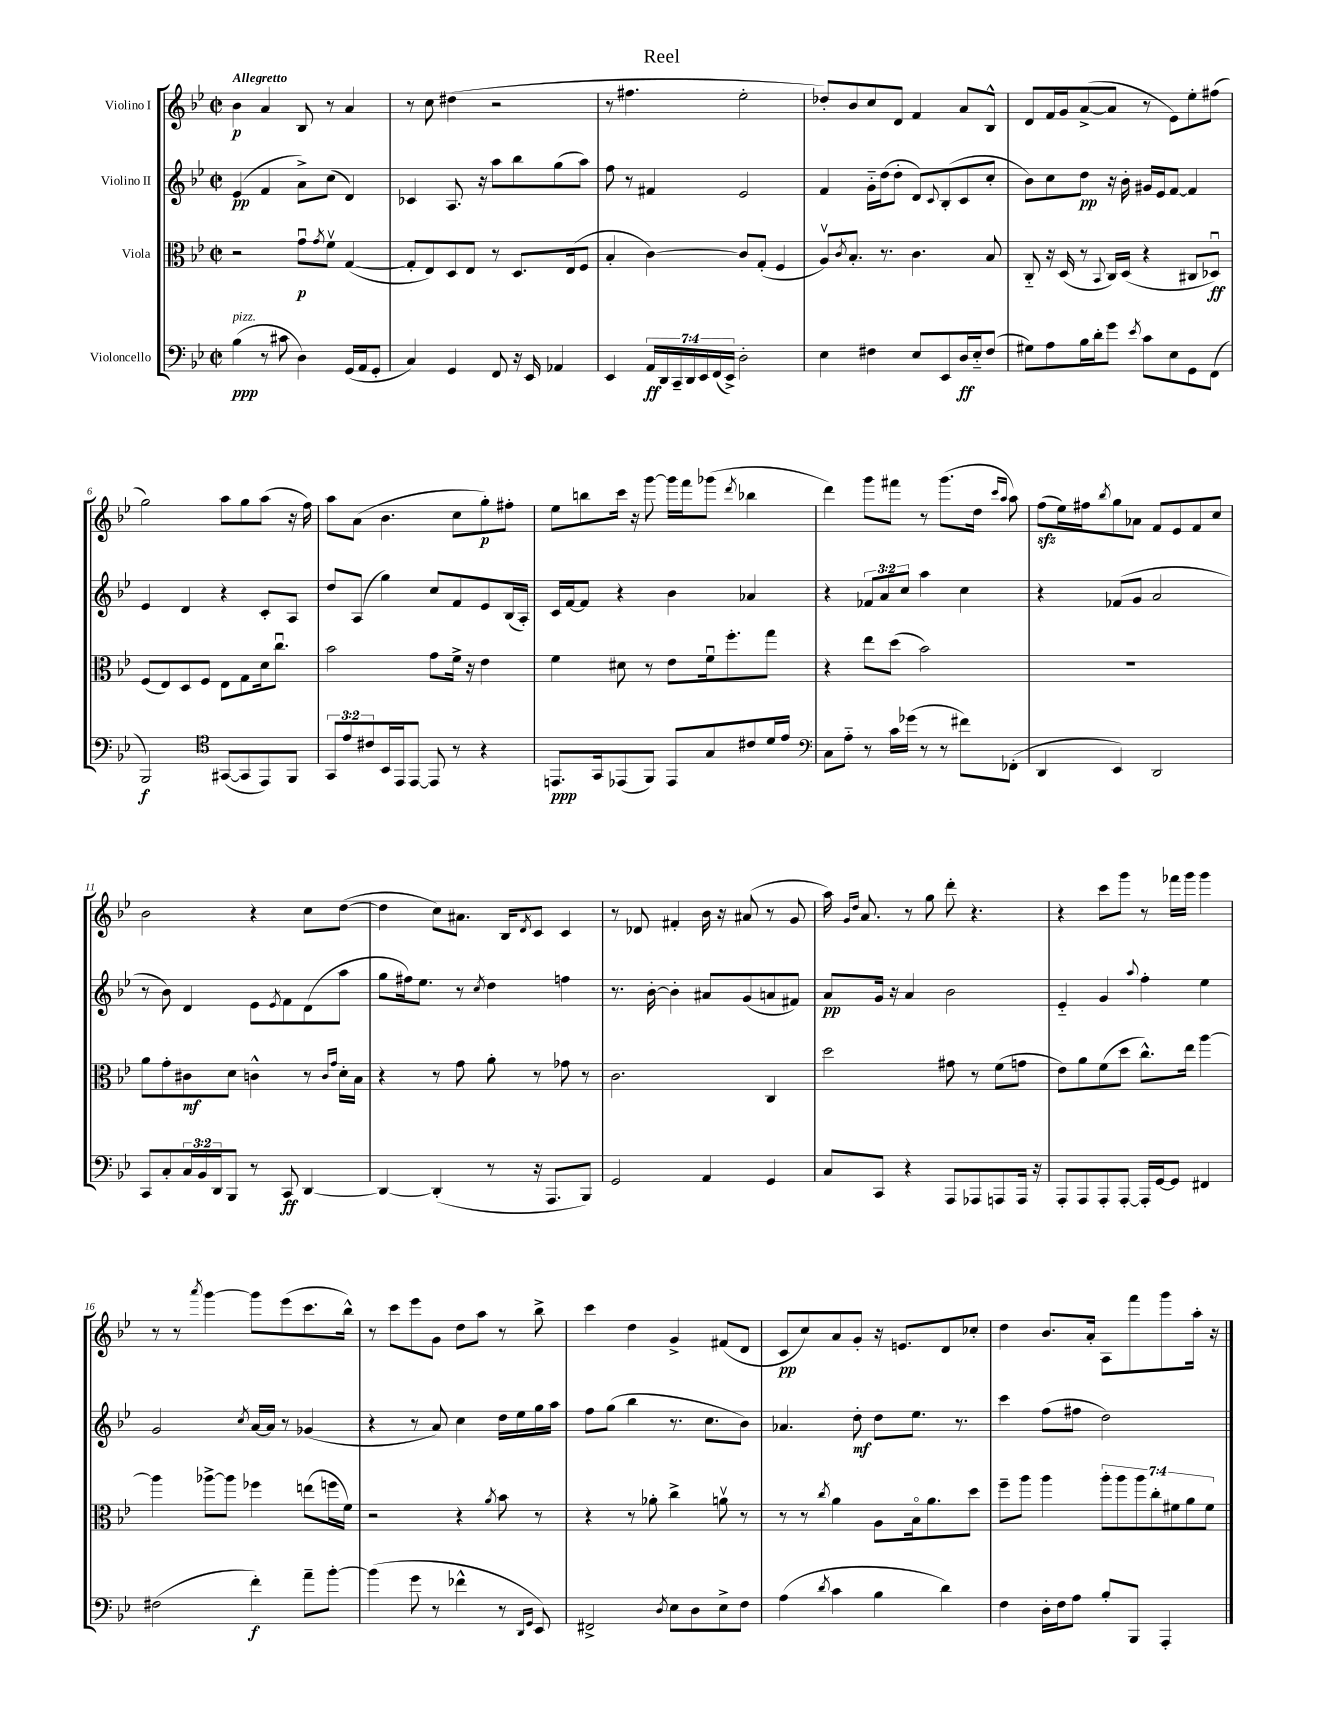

**kern	**kern	**kern	**kern
*staff4	*staff3	*staff2	*staff1
*clefF4	*clefC3	*clefG2	*clefG2
*k[b-e-]	*k[b-e-]	*k[b-e-]	*k[b-e-]
*M2/2	*M2/2	*M2/2	*M2/2
*met(c|)	*met(c|)	*met(c|)	*met(c|)
(4B-\	2r	(4e-/	4b-\
8r	.	4f/	4a/
8c#\	.	.	.
4D\)	8gu\L	8a^\L)	8B-/
.	8qg/	.	.
.	8fv\J	(8cc\J	8r
(16GG/LL	([4G/	4d/)	4a/
16AA/J	.	.	.
8GG'/J	.	.	.
=	=	=	=
4C/)	8G'/]L	4c-/	8r
.	8E-/)	.	8cc\
4GG/	8D/	8.A/	(4dd#\
.	8E-/J	.	.
.	.	16r	.
8FF/	8r	8aa\L	2r
16r	8.D/L	8bb-\	.
16EE-/	.	.	.
4AA-/	.	(8gg\	.
.	(16E-/k	.	.
.	8F/J	8aa\J)	.
=	=	=	=
4EE-/	4B-'/	8ff\	8r
.	.	8r	4.ff#\
28AA/LL	[4c\)	4f#/	.
28DD/	.	.	.
28CC~/	.	.	.
28DD/	.	.	.
28EE-/	.	.	.
(28FF/	.	.	.
28EE-^/JJ)	.	.	.
2D'\	8c/]L	2e-/	2ee-'\
.	(8G'/J	.	.
.	4F/	.	.
=	=	=	=
4E-\	8Av/L)	4f/	8dd-'/L)
.	8qc/	.	.
.	8.B-'/J	.	8b-/
4F#\	.	16g'~\LL	8cc/
.	8.r	(16dd\J	.
.	.	8dd'\J	8d/J
8E-/L	4.c\	8d/L)	4f/
.	.	8qqc/	.
8EE-/	.	(8B-'/	.
16D/L	.	8c/	8a/L
16E-'~/J	.	.	.
(8F#/J	8B-/	8cc'/J	8B-^^/J
=	=	=	=
8G#\L)	8C'~/	8b-\L)	8d/L
8A\	16r	8cc\	16f/L
.	(16D/	.	16g/J
16B-\L	8r	8dd\J	([8a^/
16d'\J	.	.	.
.	8qqBB-/	.	.
8g\J	16C/LL)	16r	8a/]J
.	(16D/JJ	16b-'\	.
8qe-/	.	.	.
8c\L	4r	16g#/LL	8r
.	.	16e-/J	.
8E-\	.	[8f/J	8e-\L)
8GG\	8C#/L	4f/]	8ee-'\
(8FF\J	8D-u/J)	.	(8ff#\J
=	=	=	=
2BBB-/)	(8F/L	4e-/	2gg\)
.	8E-/)	.	.
.	8D/	4d/	.
.	8F/J	.	.
*clefC4	*	*	*
([8GG#/L	8E-\L	4r	8aa\L
8GG#/]	8G\	.	8gg\
8EE-/)	16d\k	8c'/L	(8aa\J
.	8.ccu\J	.	.
8FF/J	.	8A/J	16r
.	.	.	16ff\)
=	=	=	=
12GG/L	2b-\	8dd/L	8aa\L
12e-/	.	.	.
.	.	(8A/J	(8a\J
12c#/	.	.	.
16BB-/L	.	4gg\)	4.b-\
16EE-/J	.	.	.
[8EE-/J	.	.	.
8EE-/]	8g\L	8cc/L	.
8r	16f^\Jk	8f/	8cc\L
.	16r	.	.
4r	4e-\	8e-/	8gg'\)
.	.	(16B-/L	8ff#'\J
.	.	16A'/JJ)	.
=	=	=	=
8.EE/L	4f\	16c/LL	8ee-\L
.	.	[16f/J	.
.	.	8f/]J	8bb\
16GG/k	.	.	.
(8EE-/	8d#\	4r	16ccc\Jk
.	.	.	16r
8FF/J)	8r	.	[8ggg\
8EE-/L	8e-\L	4b-\	16ggg\]LL
.	.	.	16fff\J
8G/	16fu\k	.	(8ggg-\J
.	8.ff'\	.	.
.	.	.	8qddd/
8c#/	.	4a-/	4bb-\
16d/L	8gg\J	.	.
16e-/JJ	.	.	.
=	=	=	=
*clefF4	*	*	*
8C\L	4r	4r	4ddd\)
8A'~\J	.	.	.
8r	8ee-\L	12f-/L	8ggg\L
.	.	12a/	.
16c\LL	(8dd\J	.	8fff#\J
.	.	12cc/J	.
(16g-\JJ	.	.	.
8r	2b-\)	4aa\	8r
8r	.	.	(8.ggg\L
8f#\L)	.	4cc\	.
.	.	.	16dd\Jk
.	.	.	16qqccc/LL
.	.	.	16qqaa/JJ
(8FF-'\J	.	.	8aa\)
=	=	=	=
4DD/	1r	4r	(8ff\L
.	.	.	16ee-\L)
.	.	.	16ff#\J
.	.	.	8qbb-/
4EE-/)	.	(8f-/L	8gg\
.	.	8g/J	8a-\J
2DD/	.	2a/	8f/L
.	.	.	8e-/
.	.	.	8f/
.	.	.	8cc/J
=	=	=	=
8CC/L	8a\L	8r	2b-\
8C'/	8g'\	8b-\)	.
24C/L	8c#\	4d/	.
24BB-/	.	.	.
24DD/J	.	.	.
8BBB-/J	8d\J	.	.
8r	4c^^\	8e-\L	4r
.	.	8qe-/	.
8CC/	.	8f\	.
[4DD/	8r	(8d\	8cc\L
.	16qqc/LL	.	.
.	16qqg/JJ	.	.
.	16d'\LL	8aa\J	([8dd\J
.	16B-\JJ	.	.
=	=	=	=
4DD/_	4r	8gg\L	4dd\]
.	.	16ff#\k)	.
.	.	8.ee-\J	.
(4DD'/]	8r	.	8cc\L)
.	8g\	8r	8.a#\J
.	.	8qcc/	.
8r	8a'\	4dd\	.
.	.	.	16B-/LK
.	.	.	8qd/
16r	8r	.	8c/J
8.AAA/L	.	.	.
.	8g-\	4ff\	4c/
8BBB-/J)	8r	.	.
=	=	=	=
2GG/	2.c\	8.r	8r
.	.	.	8d-/
.	.	[16b-'\	.
.	.	4b-'\]	4f#'/
4AA/	.	8a#/L	16b-\
.	.	.	16r
.	.	(8g/	(8a#/
4GG/	4C/	8a/	8r
.	.	8f#/J)	8g/
=	=	=	=
8C/L	2dd\	8a/L	16aa\)
.	.	.	16qqg/LL
.	.	.	16qqdd/JJ
.	.	.	8.a/
8CC/J	.	16g/Jk	.
.	.	16r	.
4r	.	4a/	8r
.	.	.	8gg\
8AAA/L	8g#\	2b-\	8ddd'\
8AAA-/	8r	.	4.r
8AAA/	(8f\L	.	.
16AAA/Jk	8g\J	.	.
16r	.	.	.
=	=	=	=
8AAA'/L	8e-\L)	4e-'~/	4r
8AAA/	8a\	.	.
8AAA'/	(8f\	4g/	8ccc\L
[8AAA'/J	8dd\J	.	8ggg\J
.	.	8qqaa/	.
16AAA'/]LL	8.cc^^\L)	4ff'\	8r
[16GG/J	.	.	.
8GG/]J	.	.	16fff-\LL
.	16ee-\Jk	.	16ggg\JJ
4FF#/	[4aa\	4ee-\	4ggg\
=	=	=	=
(2F#\	4aa\]	2g/	8r
.	.	.	8r
.	.	.	8qaaa/
.	[8aa-^\L	.	[4ggg\
.	8aa-\]J	.	.
.	.	8qcc/	.
4f'\)	4ff-\	[16a/LL	8ggg\]L
.	.	16a/]JJ	.
.	.	8r	(8eee-\
8a~\L	(8ee\L	(4g-/	8.ccc\
[8b-'\J	16ff\L	.	.
.	16f\JJ)	.	16bb-^^\Jk)
=	=	=	=
(4b-\]	2r	4r	8r
.	.	.	8ccc\L
8g\	.	8r	8eee-\
8r	.	8a/)	8g\J
4f-^^\	4r	4cc\	8dd\L
.	.	.	8aa\J
.	8qa/	.	.
8r	8b-\	16dd\LL	8r
.	.	16ee-\	.
16qqDD/LL	.	.	.
16qqGG/JJ	.	.	.
8EE-/)	8r	16gg\	8bb-^\
.	.	16aa\JJ	.
=	=	=	=
2FF#^/	4r	8ff\L	4ccc\
.	.	(8gg\J	.
.	8r	4bb-\	4dd\
.	8a-'\	.	.
8qD/	.	.	.
8E-\L	4cc^\	8.r	4g^/
8D\	.	.	.
.	.	8.cc\L	.
8E-^\	8av\	.	(8f#/L
8F\J	8r	8b-\J)	8d/J
=	=	=	=
(4A\	8r	4.a-/	8c/L
.	8r	.	8cc/)
8qd/	8qcc/	.	.
4c\	4a\	.	8a/
.	.	8dd'\	8g'/J
4B-\	8A\L	8dd\L	16r
.	.	.	8.e/L
.	16B-o\k	8.ee-\J	.
.	8.a\	.	.
4d\)	.	.	8d/
.	.	8.r	.
.	8dd\J	.	8cc-'/J
=	=	=	=
4F\	8ff~\L	4ccc\	4dd\
.	8aa\J	.	.
16D'\LL	4aa\	(8ff\L	8.b-/L
16F\J	.	.	.
8A\J	.	8ff#\J	.
.	.	.	16a'/Jk
8B-'/L	14aa'\L	2dd\)	8A\L
.	14aa\	.	.
8BBB-/J	.	.	8fff\
.	14aa\	.	.
.	14cc'\	.	.
4AAA'/	.	.	8ggg\
.	14f#\	.	.
.	14a\	.	.
.	.	.	16aa'\Jk
.	14f#\J	.	.
.	.	.	16r
==	==	==	==
*-	*-	*-	*-
